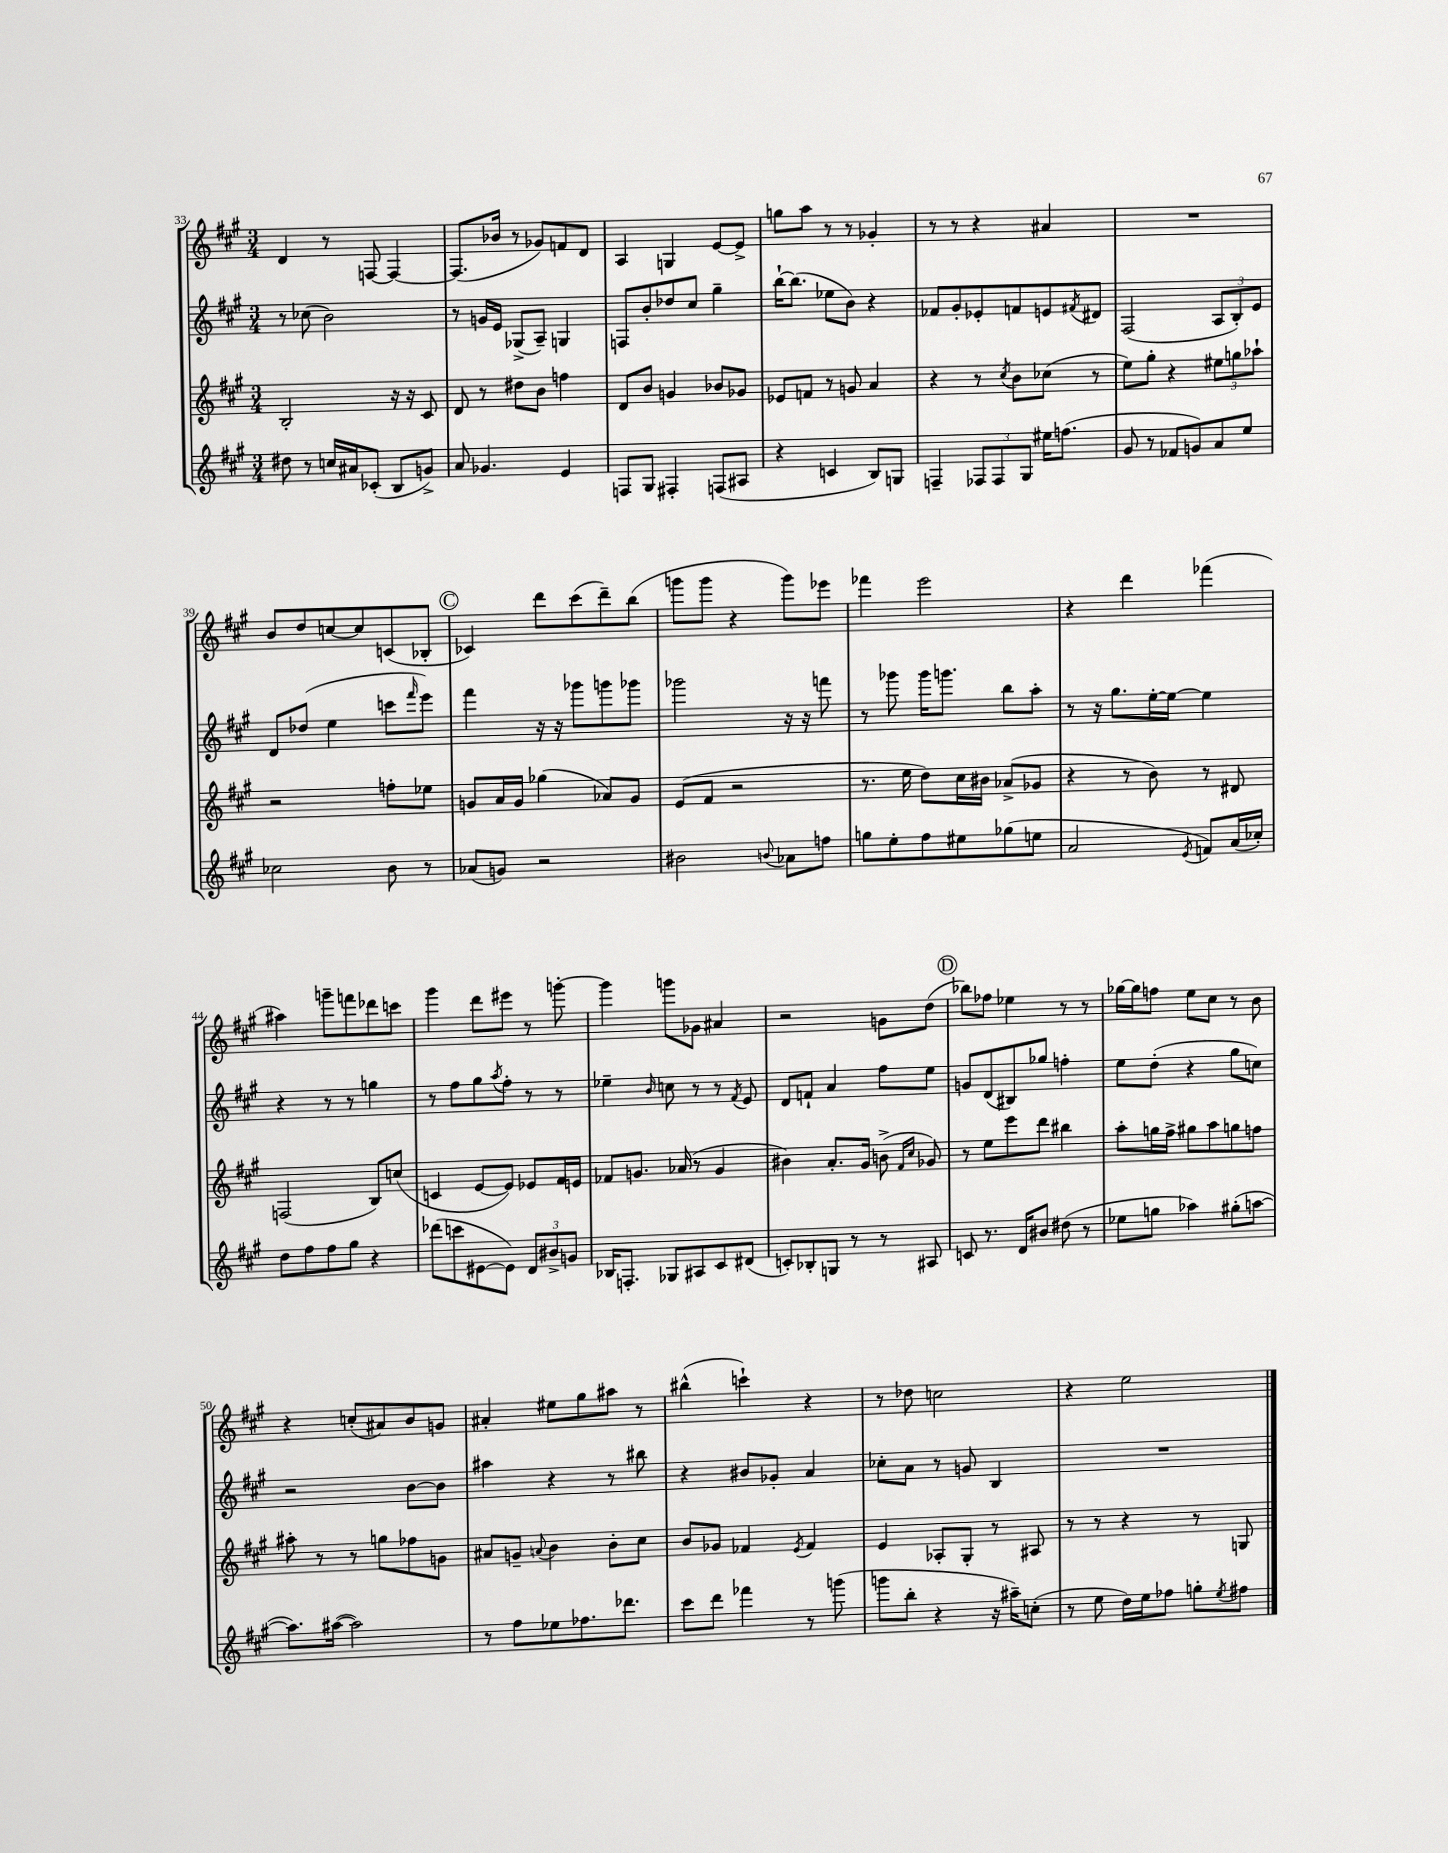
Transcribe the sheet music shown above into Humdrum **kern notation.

**kern	**kern	**kern	**kern
*staff4	*staff3	*staff2	*staff1
*clefG2	*clefG2	*clefG2	*clefG2
*k[f#c#g#]	*k[f#c#g#]	*k[f#c#g#]	*k[f#c#g#]
*M3/4	*M3/4	*M3/4	*M3/4
8dd#	2B'	8r	4d
8r	.	(8cc-	.
16cc	.	2b)	8r
16a#	.	.	.
(8c-'	.	.	[8F
8B	16r	.	4F_
.	16r	.	.
8g^)	8c#	.	.
=	=	=	=
8a	8d	8r	(8.F]
4.g-	8r	16g	.
.	.	16e	16b-
.	8dd#	(8G-^	8r
.	8b	8A~)	8g-)
4e	4ff	4G	8f
.	.	.	8d
=	=	=	=
8F	8d	8F	4A
8G#	8b	8b'	.
4F#'	4g	8dd-	4G
.	.	8cc#	.
(8F	8b-	4gg#~	[8e
8A#	8g-	.	8e^]
=	=	=	=
4r	8e-	[16bb`	8gg
.	.	(8.bb]	.
.	8f	.	8aa
4c	8r	8ee-	8r
.	8g	8b)	8r
8B)	4a	4r	4g-'
8G	.	.	.
=	=	=	=
4F~	4r	8f-	8r
.	.	8g#'	8r
12F-	8r	8e-'	4r
12F-	.	.	.
.	8qcc#	.	.
.	8b	8f	.
12G#	.	.	.
16ee#	(8cc-	8e	4a#
(8.ff	.	.	.
.	.	8qf#	.
.	8r	8d#	.
=	=	=	=
8g#	8ee)	(2F#	2.r
8r	8gg#'	.	.
8f-	4r	.	.
8g)	.	.	.
8a	12ee#	12A	.
.	12gg	12B')	.
8ee	.	.	.
.	12aa-`	12e	.
=	=	=	=
2cc-	2r	8d	8b
.	.	(8dd-	8dd
.	.	4ee	[8cc
.	.	.	8cc]
8b	8ff'	8ccc	(8c
.	.	16qqfff#	.
8r	8ee-	8eee)	8B-'
=	=	=	=
(8a-	8g	4fff#	4c-)
8g)	16a	.	.
.	16g	.	.
2r	(4gg-	16r	8ddd
.	.	16r	.
.	.	8ggg-	(8ccc#
.	8a-)	8ggg	8ddd~)
.	8g	8ggg-	(8bb
=	=	=	=
2b#	(8e	2ggg-	8ggg
.	8f#	.	8ggg
.	2r	.	4r
8qqb	.	.	.
8a-	.	16r	8ggg)
.	.	16r	.
8ff	.	8fff	8eee-
=	=	=	=
8gg	8.r	8r	4fff-
8ee'	.	8ggg-	.
.	16ee	.	.
8ff#	8dd)	16ggg-	2eee
.	.	8.ggg	.
8ee#	16cc#	.	.
.	16b#	.	.
(8gg-	(8a-^	8bb	.
8ee	8g-	8aa'	.
=	=	=	=
2a	4r	8r	4r
.	.	16r	.
.	.	8.gg#	.
.	8r	.	4ddd
.	8b)	[16ee'	.
.	.	16ee_	.
8qe	.	.	.
8f)	8r	4ee]	(4fff-
(16a	8d#	.	.
16cc-')	.	.	.
=	=	=	=
8dd	(2F	4r	4aa#)
8ff#	.	.	.
8ff#	.	8r	8ggg~
8gg#	.	8r	8fff
4r	8B)	4gg	8ddd-
.	(8cc	.	8ccc
=	=	=	=
(8ddd-	4c	8r	4ggg#
8ccc	.	8ff#	.
[8e#	[8e	8gg#	8ddd
.	.	8qaa	.
8e#])	8e])	8ff#'	8eee#
12d	8e-	8r	8r
12b#^	.	.	.
.	16f#	8r	[8ggg'
12g	.	.	.
.	16e	.	.
=	=	=	=
16B-	8f-	4ee-~	4ggg]
8.F'	.	.	.
.	8.g	.	.
.	.	16qqb	.
8G-	.	8cc	8ggg
.	(16a-	.	.
8A#	8r	8r	8g-
8c#	4g	8r	4a#
.	.	8qf#	.
(8d#	.	8e	.
=	=	=	=
8c')	4b#)	8d	2r
8B-'	.	8f`	.
8G	8.a'	4a	.
8r	.	.	.
.	16g#	.	.
8r	(8b^	8ff#	8g
.	16qqf#	.	.
.	16qqcc#	.	.
8A#	8g-)	8ee	(8dd
=	=	=	=
8c	8r	8g	8bb-)
8.r	8ee	(8d	8ff-
.	8eee	8B#)	4ee-
16d	.	.	.
8b#	8ddd	8gg-	.
(8dd#	4bb#	4ff'	8r
8r	.	.	8r
=	=	=	=
8ee-	8aa'	8ee	[16gg-
.	.	.	16gg-]
8gg	16gg	(8dd'	8ff
.	16ff#^	.	.
4aa-)	8gg#	4r	8ee
.	8aa	.	8cc#
(8gg#'	8gg	8gg#	8r
[8aa	8ff	8cc)	8b
=	=	=	=
8.aa])	8aa#'	2r	4r
.	8r	.	.
([16aa#	.	.	.
2aa#])	8r	.	(8cc'
.	8gg	.	8a#)
.	8ff-	[8b	8b
.	8g	8b]	8g
=	=	=	=
8r	8a#	4aa#	4a#'
8ff#	8g~	.	.
.	8qqa	.	.
8ee-	4b	4r	8ee#
8.ff-	.	.	8gg#
.	8b'	8r	8aa#
8.ddd-	.	.	.
.	8cc#	8bb#	8r
=	=	=	=
8ccc#	8b	4r	(4bb#^^
8ddd	8g-	.	.
4fff-	4f-	8b#	4ccc`)
.	.	8g-'	.
.	8qe	.	.
8r	4f-	4a	4r
(8ggg	.	.	.
=	=	=	=
8ggg	4e	8cc-'	8r
8bb'	.	8a	8dd-
4r	8A-'	8r	2cc
.	8G#'	8g	.
16r	8r	4B	.
16aa#~)	.	.	.
(8cc'	8A#	.	.
=	=	=	=
8r	8r	2.r	4r
8ee	8r	.	.
16dd)	4r	.	2ee
16ee	.	.	.
8ff-	.	.	.
8gg'	8r	.	.
8qee	.	.	.
8ff#	8G	.	.
==	==	==	==
*-	*-	*-	*-
